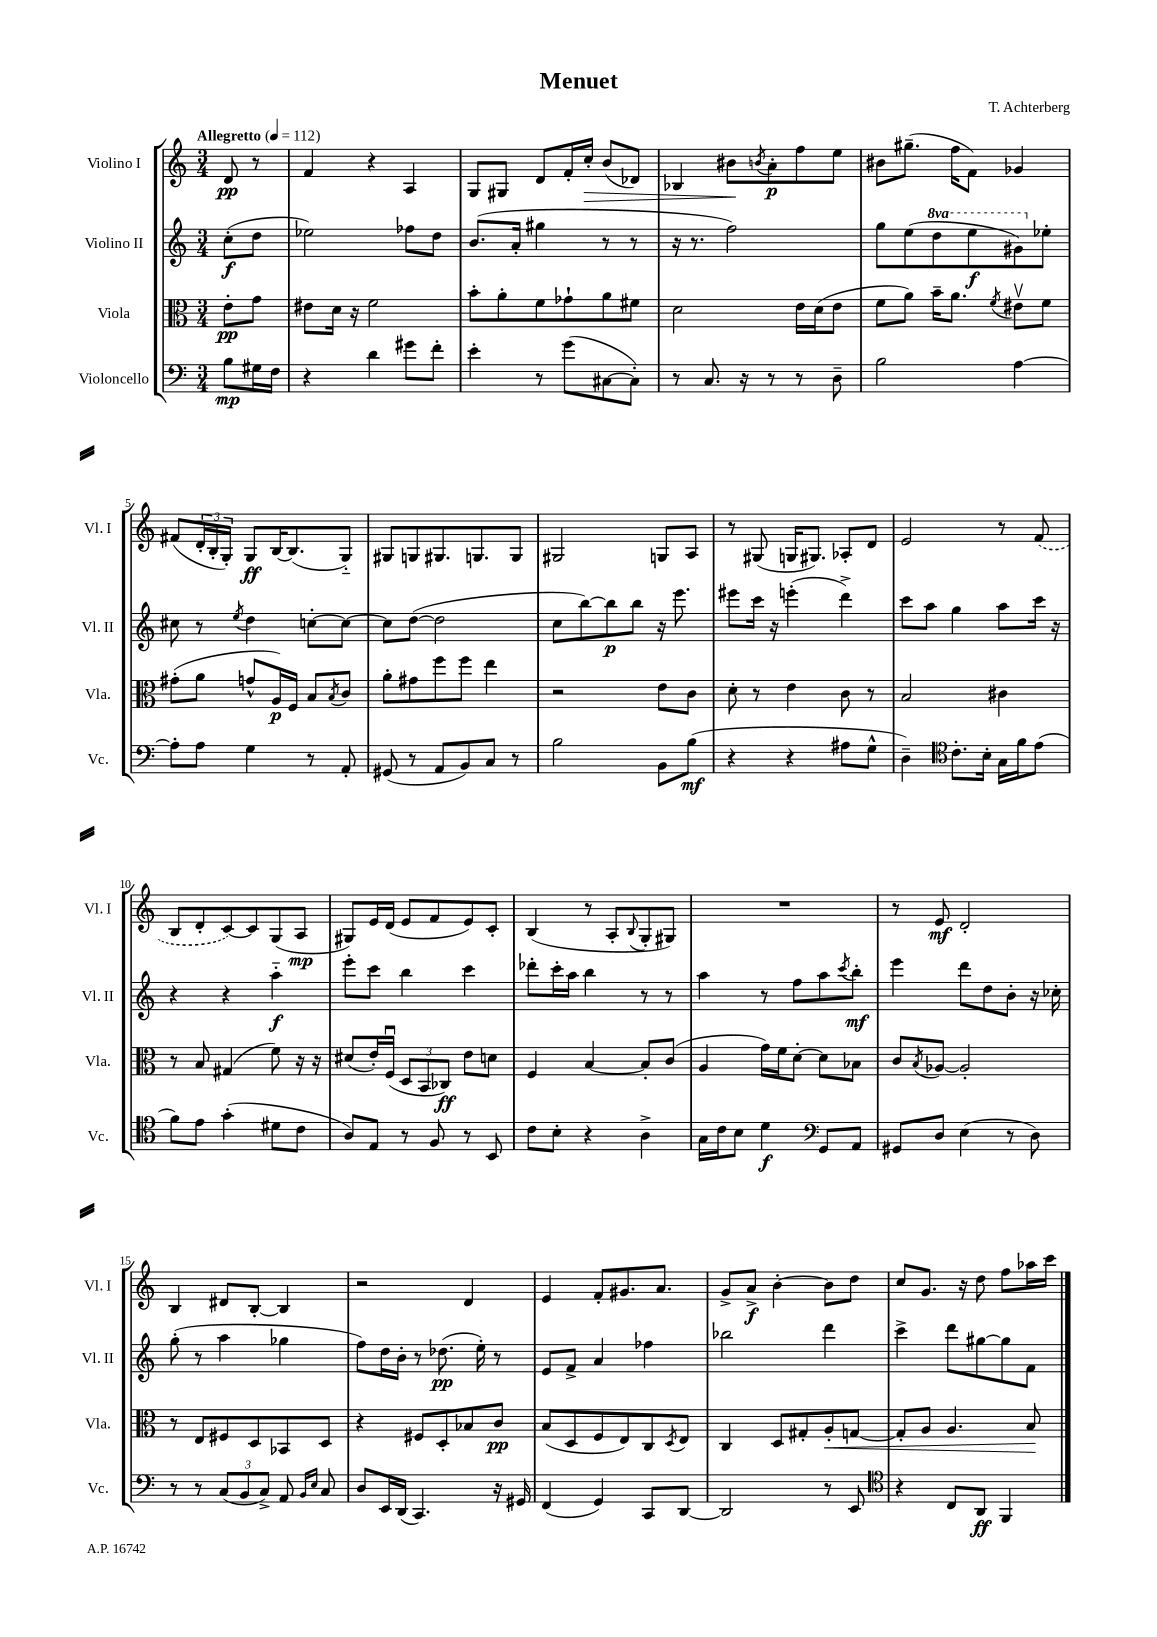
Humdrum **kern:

**kern	**dynam	**kern	**dynam	**kern	**dynam	**kern	**dynam
*part4	*part4	*part3	*part3	*part2	*part2	*part1	*part1
*staff4	*staff4	*staff3	*staff3	*staff2	*staff2	*staff1	*staff1
*I"Violoncello	*	*I"Viola	*	*I"Violino II	*	*I"Violino I	*
*I'Vc.	*	*I'Vla.	*	*I'Vl. II	*	*I'Vl. I	*
*clefF4	*	*clefC3	*	*clefG2	*	*clefG2	*
*k[]	*	*k[]	*	*k[]	*	*k[]	*
*M3/4	*	*M3/4	*	*M3/4	*	*M3/4	*
*MM112	*	*MM112	*	*MM112	*	*MM112	*
=	=	=	=	=	=	=	=
!	!	!	!	!	!	!LO:TX:a:B:t=Allegretto	!
8B\L	mp	8e'\L	pp	(8cc'\L	f	8d/	pp
16G#X\L	.	8g\J	.	8dd\J	.	8r	.
16F\JJ	.	.	.	.	.	.	.
=1	=1	=1	=1	=1	=1	=1	=1
4r	.	8e#X\L	.	2ee-X\)	.	4f/	.
.	.	16d\Jk	.	.	.	.	.
.	.	16r	.	.	.	.	.
4d\	.	2f\	.	.	.	4r	.
8g#X\L	.	.	.	8ff-X\L	.	4A/	.
8f'\J	.	.	.	8dd\J	.	.	.
=2	=2	=2	=2	=2	=2	=2	=2
4e'\	.	8b'\L	.	(8.b/L	.	8G/L	.
.	.	8a'\	.	.	.	8G#X/J	.
.	.	.	.	16a'/Jk	.	.	.
8r	.	8f\	.	4gg#X\	.	8d/L	.
(8g\L	.	8g-X`\	.	.	.	16f'/L	.
!	!	!	!	!	!	!	!LO:HP:b
.	.	.	.	.	.	16cc'/JJ	>
[8C#X\	.	8a\	.	8r	.	(8b/L	.
8C#'\J])	.	8f#X\J	.	8r	.	8d-X/J)	.
=3	=3	=3	=3	=3	=3	=3	=3
8r	.	2d\	.	16r	.	4B-X/	.
.	.	.	.	8.r	.	.	.
8.C/	.	.	.	.	.	.	.
.	.	.	.	2ff\)	.	8b#X\L	.
16r	.	.	.	.	.	.	.
.	.	.	.	.	.	8qbn/	.
8r	.	.	.	.	.	8a'\	] p
8r	.	16e\LL	.	.	.	8ff\	.
.	.	(16d\J	.	.	.	.	.
8D~\	.	8e\J	.	.	.	8ee\J	.
=4	=4	=4	=4	=4	=4	=4	=4
2B\	.	8f\L	.	8gg\L	.	8b#X\L	.
.	.	8a\J)	.	(8ee\	.	(8.gg#X~\J	.
*	*	*	*	*8va	*	*	*
.	.	16b~\KL	.	8ddd\	.	.	.
.	.	8.a\J	.	.	.	16ff\KL	.
.	.	.	.	8eee\	f	8f\J)	.
.	.	8qf/	.	.	.	.	.
[4A\	.	8e#Xv\L	.	8gg#X\)	.	4g-X/	.
*	*	*	*	*X8va	*	*	*
.	.	8f\J	.	8ee-X'\J	.	.	.
!!LO:LB:g=z
=5	=5	=5	=5	=5	=5	=5	=5
8A'\L]	.	(8g#X'\L	.	8cc#X\	.	(8f#X/L	.
8A\J	.	8a\J	.	8r	.	24d'/L	.
.	.	.	.	.	.	24B'/	.
.	.	.	.	.	.	24G'/JJ)	.
.	.	.	.	8qee/	.	.	.
4G\	.	8gn^^/L	.	4dd\	.	8G/L	ff
.	.	16A/L)	p	.	.	[16B/K	.
.	.	16F/JJ	.	.	.	(8.B/]	.
8r	.	8B/L	.	[8ccn'\L	.	.	.
.	.	8qB/	.	.	.	.	.
8AA'/	.	8c/J	.	8cc\J_	.	8G/J)	.
=6	=6	=6	=6	=6	=6	=6	=6
(8GG#X/	.	8a'\L	.	8cc\L]	.	8G#X/L	.
8r	.	8g#X\	.	([8dd\J	.	8Gn/	.
8AA/L	.	8ff\	.	2dd\]	.	8.G#X/	.
8BB/)	.	8ff\J	.	.	.	.	.
.	.	.	.	.	.	8.Gn/	.
8C/J	.	4ee\	.	.	.	.	.
8r	.	.	.	.	.	8G/J	.
=7	=7	=7	=7	=7	=7	=7	=7
2B\	.	2r	.	8cc\L	.	2G#X/	.
.	.	.	.	[8bb\)	.	.	.
.	.	.	.	8bb\]	p	.	.
.	.	.	.	8bb\J	.	.	.
8BB\L	.	8e\L	.	16r	.	8Gn/L	.
.	.	.	.	8.eee\	.	.	.
(8B\J	mf	8c\J	.	.	.	8A/J	.
=8	=8	=8	=8	=8	=8	=8	=8
4r	.	8d'\	.	8eee#X\L	.	8r	.
.	.	8r	.	16ccc\Jk	.	(8G#X/	.
.	.	.	.	16r	.	.	.
4r	.	4e\	.	(4eeen'\	.	16Gn/KL	.
.	.	.	.	.	.	8.G#X/J)	.
8A#X\L	.	8c\	.	4ddd^\)	.	8A-X'/L	.
8G^^\J	.	8r	.	.	.	8d/J	.
=9	=9	=9	=9	=9	=9	=9	=9
4D~\)	.	2B/	.	8ccc\L	.	2e/	.
.	.	.	.	8aa\J	.	.	.
*clefC4	*	*	*	*	*	*	*
8.c'\L	.	.	.	4gg\	.	.	.
16B'\Jk	.	.	.	.	.	.	.
16G\LL	.	4c#X\	.	8aa\L	.	8r	.
16f\J	.	.	.	.	.	.	.
(8e\J	.	.	.	16ccc\Jk	.	(8f/	.
.	.	.	.	16r	.	.	.
!!LO:LB:g=z
=10	=10	=10	=10	=10	=10	=10	=10
8f\L)	.	8r	.	4r	.	8B/L	.
8e\J	.	8B/	.	.	.	8d'/	.
(4g'\	.	(4G#X/	.	4r	.	[8c/)	.
.	.	.	.	.	.	8c/]	.
8d#X\L	.	8f\)	.	4aa\	f	(8G/	.
8c\J	.	16r	.	.	.	8A/J	mp
.	.	16r	.	.	.	.	.
=11	=11	=11	=11	=11	=11	=11	=11
8A/L)	.	(8d#X/L	.	8eee'\L	.	8G#X/L)	.
8E/J	.	16e'/L)	.	8ccc\J	.	16e/L	.
.	.	(16Fu/JJ	.	.	.	(16d/JJ	.
8r	.	12D/L	.	4bb\	.	8e/L	.
.	.	12BB/	.	.	.	.	.
8F/	.	.	.	.	.	8f/	.
.	.	12C-X/J)	ff	.	.	.	.
8r	.	8e\L	.	4ccc\	.	8e/)	.
8BB/	.	8dn\J	.	.	.	8c'/J	.
=12	=12	=12	=12	=12	=12	=12	=12
8c\L	.	4F/	.	8ddd-X'\L	.	(4B/	.
8B'\J	.	.	.	16ccc'\L	.	.	.
.	.	.	.	16aa\JJ	.	.	.
4r	.	[4B/	.	4bb\	.	8r	.
.	.	.	.	.	.	8A'/L	.
.	.	.	.	.	.	8qqB/	.
4A^\	.	8B'/L]	.	8r	.	8G'/	.
.	.	(8c/J	.	8r	.	8G#X/J)	.
=13	=13	=13	=13	=13	=13	=13	=13
16G\LL	.	4A/	.	4aa\	.	2.r	.
16c\J	.	.	.	.	.	.	.
8B\J	.	.	.	.	.	.	.
4d\	f	16g\LL)	.	8r	.	.	.
.	.	16f\J	.	.	.	.	.
.	.	[8d'\J	.	8ff\L	.	.	.
*clefF4	*	*	*	*	*	*	*
8GG/L	.	8d\L]	.	8aa\	.	.	.
.	.	.	.	8qccc/	.	.	.
8AA/J	.	8B-X\J	.	8bb'\J	mf	.	.
=14	=14	=14	=14	=14	=14	=14	=14
8GG#X/L	.	8c/L	.	4eee\	.	8r	.
.	.	8qB/	.	.	.	.	.
8D/J	.	[8A-X/J	.	.	.	8e/	mf
(4E\	.	2A-'/]	.	8ddd\L	.	2d'/	.
.	.	.	.	8dd\	.	.	.
8r	.	.	.	8b'\J	.	.	.
8D\)	.	.	.	16r	.	.	.
.	.	.	.	16cc-X'\	.	.	.
!!LO:LB:g=z
=15	=15	=15	=15	=15	=15	=15	=15
8r	.	8r	.	(8gg'\	.	4B/	.
8r	.	8E/L	.	8r	.	.	.
(12C/L	.	8F#X/	.	4aa\	.	8d#X/L	.
12BB/	.	.	.	.	.	.	.
.	.	8D/	.	.	.	[8B'/J	.
12C^/J)	.	.	.	.	.	.	.
8AA/	.	8BB-X/	.	4gg-X\	.	4B/]	.
16qqBB/LL	.	.	.	.	.	.	.
16qqE/JJ	.	.	.	.	.	.	.
8C/	.	8D/J	.	.	.	.	.
=16	=16	=16	=16	=16	=16	=16	=16
8D/L	.	4r	.	8ff\L)	.	2r	.
16EE/L	.	.	.	16dd\L	.	.	.
(16DD/JJ	.	.	.	16b'\JJ	.	.	.
4.CC/)	.	8F#X/L	.	8r	.	.	.
.	.	8D'/	.	(8.dd-X\	pp	.	.
.	.	8B-X/	.	.	.	4d/	.
.	.	.	.	16ee'\)	.	.	.
16r	.	8c/J	pp	8r	.	.	.
16GG#X/	.	.	.	.	.	.	.
=17	=17	=17	=17	=17	=17	=17	=17
(4FF/	.	(8B/L	.	8e/L	.	4e/	.
.	.	8D/	.	8f^/J	.	.	.
4GG/)	.	8F/	.	4a/	.	8f'/L	.
.	.	8E/)	.	.	.	8.g#X/	.
8CC/L	.	8C/	.	4ff-X\	.	.	.
.	.	.	.	.	.	8.a/J	.
.	.	8qD/	.	.	.	.	.
[8DD/J	.	8E/J	.	.	.	.	.
=18	=18	=18	=18	=18	=18	=18	=18
2DD/]	.	4C/	.	2bb-X\	.	8g^/L	.
.	.	.	.	.	.	8a^/J	f
.	.	8D/L	.	.	.	[4b'\	.
.	.	8G#X'/	.	.	.	.	.
!	!	!	!LO:HP:b	!	!	!	!
8r	.	8A'/	<	4ddd\	.	8b\L]	.
8EE/	.	[8Gn/J	.	.	.	8dd\J	.
=19	=19	=19	=19	=19	=19	=19	=19
*clefC4	*	*	*	*	*	*	*
4r	.	8G'/L]	.	4ccc^\	.	8cc/L	.
.	.	8A/J	.	.	.	8.g/J	.
8C/L	.	4.A/	.	8ddd\L	.	.	.
.	.	.	.	.	.	16r	.
8AA/J	ff	.	.	[8gg#X\	.	8dd\	.
4FF/	.	.	.	8gg#\]	.	8ff\L	.
.	.	8B/	.	8f\J	.	16aa-X\L	.
.	.	.	.	.	.	16ccc\JJ	.
.	.	.	[	.	.	.	.
==	==	==	==	==	==	==	==
*-	*-	*-	*-	*-	*-	*-	*-
